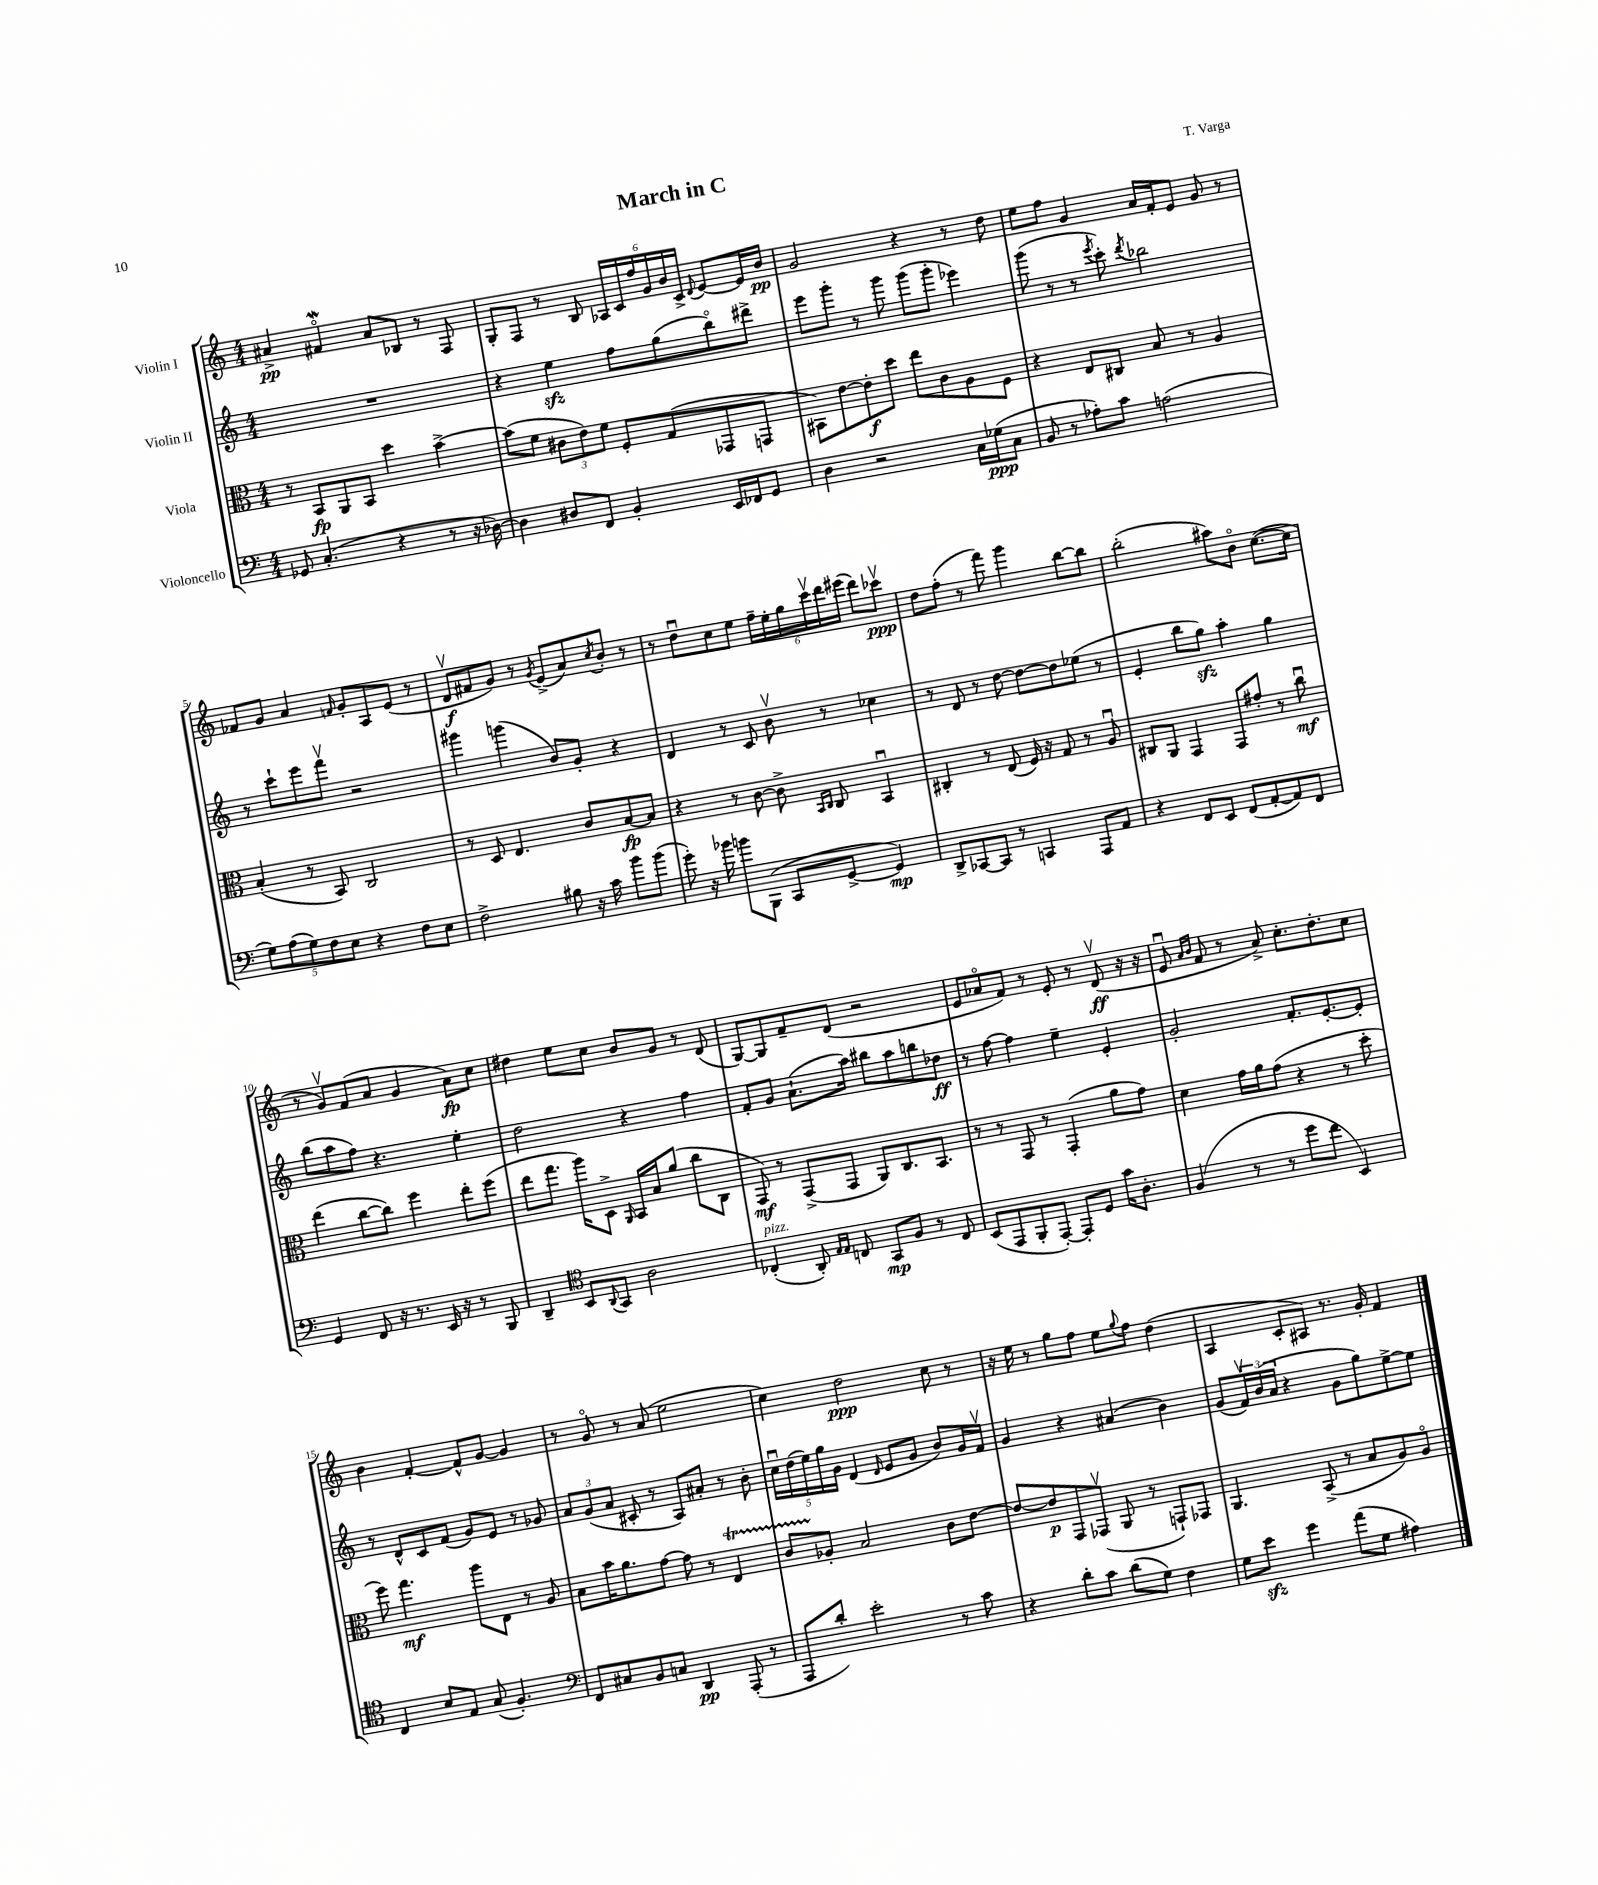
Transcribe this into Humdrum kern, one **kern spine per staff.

**kern	**kern	**kern	**kern
*staff4	*staff3	*staff2	*staff1
*clefF4	*clefC3	*clefG2	*clefG2
*k[]	*k[]	*k[]	*k[]
*M4/4	*M4/4	*M4/4	*M4/4
8GG-	8r	1r	4a#^
(4.C'	8BB	.	.
.	8AA	.	4f#o
.	8BB	.	.
4r	4dd	.	8a#
.	.	.	8B-
8r	[4b^	.	8r
16r	.	.	8F
[16D-)	.	.	.
=	=	=	=
4D-]	(8b]	4r	8G'
.	8f	.	8F
8D#	12c#	4ee	8r
.	12e)	.	.
8FF	.	.	8B
.	12f	.	.
4BB'	8F'	8ff	24A-
.	.	.	24c
.	.	.	24ff
.	(8G	(8gg	24g
.	.	.	24b
.	.	.	24c^
.	.	.	8qqd
16EE	8GG-	8bbo)	[8e
16FF-	.	.	.
8GG	8GG	8ddd#^	16e]
.	.	.	16b
=	=	=	=
4D	8BB#)	8eee	2g
.	[8e	8ggg'	.
2r	8e']	8r	.
.	8dd	8ggg	.
.	8ee	(8ggg	4r
.	8c	8ggg'	.
16C	8A	4eee-)	8r
(16G-	.	.	.
8C	8F	.	8dd
=	=	=	=
8BB	4r	(8ggg	8ee
8r	.	8r	8ff
8A-')	8E	8r	4g
.	.	8qeee	.
8c	8C#	8ccc')	.
.	.	8qddd	.
(2A	8B	2bb-	16a
.	.	.	16f'
.	8r	.	8e
.	4A	.	8g
.	.	.	8r
=	=	=	=
10G)	(4B'	8r	8f-
(10A	.	.	.
.	.	8ccc`	8g
10G)	.	.	.
.	8r	8eee	4a
10F	.	.	.
.	8BB)	8fffv	.
10E	.	.	.
.	.	.	16qqf
4r	2C	2r	8g'
.	.	.	8A
8F	.	.	(8e
8E	.	.	8r
=	=	=	=
2F^	8r	4ggg#	8dv
.	8D	.	8f#
.	4.E	(4ggg	8g)
.	.	.	8r
.	.	.	8qg
8B#	.	8b)	(8e^
16r	8c	8g'	8a)
16c	.	.	.
.	.	.	8qcc
8b	[8B	4r	8b'
(8b	8B]	.	8r
=	=	=	=
8g')	4r	4d	8r
16r	.	.	8ddu
16b-	.	.	.
8b	8r	8r	8cc
(8BBB	[8c	8c	8ee
8CC	8c^]	8bv	24ff~
.	.	.	24ee'
.	.	.	24gg
.	16qqBB	.	.
.	16qqC	.	.
[8GG^	8C	8r	24cccv
.	.	.	24ddd
.	.	.	(24eee#
4GG])	4BBu	4cc-	8ddd)
.	.	.	8ccc-v
=	=	=	=
8DD^	4C#'	8r	8dd
[8CC-	.	8d	(8ff'
8CC-]	8r	8r	8r
8r	(8E	[8dd	8fff)
4CC	16F)	8dd_	4ggg
.	16r	.	.
.	8G	8dd]	.
8AAA	8r	(8ee-	[8bb
8AA	8Au	8r	8bb]
=	=	=	=
4r	8C#	4e'	(2bb'
.	8AA	.	.
8FF	4GG	8bb	.
8EE	.	8gg)	.
(8FF	8GG	4aa'	8aa#)
[8AA'	8g#'	.	8bo
8AA])	8r	4gg	([8.cc
8FF	8ccu	.	.
.	.	.	16cc]
=	=	=	=
4GG	(4ee	(8bb	8r
.	.	8aa	8gv)
8FF	[8cc	8ff)	(8f
16r	8cc])	4.r	8a
8.r	.	.	.
.	4ff	.	4g
16EE	.	.	.
16r	.	.	.
8r	8ee'	4ee'	8a)
8BBB	(8ff	.	8cc
=	=	=	=
4DD~	8ee	2dd	4dd#
.	8.gg	.	.
*clefC4	*	*	*
8BB	.	.	8ee
.	16aa)	.	.
8qqAA	.	.	.
8GG	8D^	.	8cc
.	16qqAA	.	.
2A	16BB	4r	8b
.	16B	.	.
.	(8a	.	8g
.	8cc	4ff	8r
.	8C	.	(8d
=	=	=	=
(4C-'	8GG)	8f'	[8G)
.	8r	8g	8G]
8AA')	(8GG^	(8.a`	8f~
16qqE	.	.	.
16qqE	.	.	.
8C	8GG	.	(8d
.	.	16aa)	.
8GG	8AA)	8bb#	2r
8F	8.C	8aa	.
8r	.	8bb	.
.	8.BB	.	.
8C	.	8dd-	.
=	=	=	=
(8BB	8r	8r	8e
8EE	8r	[8ff	8a-o
8FF'	8GG	4ff]	8f)
[8EE')	8r	.	8r
8EE']	(4GG'	4ee~	8e'
8D	.	.	8r
16g	8a	4e'	(8dv
8.A'	.	.	.
.	8g)	.	16r
.	.	.	16r
=	=	=	=
(4F	4d	2g'	8eu
.	.	.	16qqa
.	.	.	16qqb
.	.	.	8f
8r	16g	.	8r
.	16a	.	.
8r	(8g	.	8a^)
8dd	4r	8.f'	8.cc'
8cc	.	.	.
.	.	[8.e'	8.dd'
4BB)	8r	.	.
.	8dd'	8e']	8cc
=	=	=	=
4C	8ff)	8r	4b
.	4.gg	8d^^	.
8B	.	8c	[4f'
8E	.	(8f	.
(8G	8aa	8g)	8f^^]
4.F')	8E	8e	[8g
.	8r	8r	4g]
.	8A	8g-	.
=	=	=	=
*clefF4	*	*	*
8FF	8B	12a	8r
.	.	(12g	.
8C#	16b	.	8go
.	.	12a	.
.	8.a	.	.
8BB	.	8c#'	8r
8C	[8g	8r	(8a
4DD	8g]	8A)	2ee
.	8r	8a#'	.
(8AAA'	4E	8r	.
8r	.	8b'	.
=	=	=	=
8AAA	8c	20ccu	4cc)
.	.	(20dd	.
.	.	20ee)	.
8d')	8A-'	.	.
.	.	20gg	.
.	.	20g	.
2e'	2B	(4d	2dd
.	.	16qqd	.
.	.	8e	.
.	.	8g	.
8r	8c	8b)	8cc
8c	[8e	16g	8r
.	.	16fv	.
=	=	=	=
4r	8e_	4g	16r
.	.	.	16ee
.	8e]	.	8r
8d'	8GG	4r	8gg
8c	(8GG-v	.	8ff
(8d	8AA	(4a#	8ee
.	.	.	8qqgg
8G)	8r	.	8ff
4F	8GG`)	4b)	(4dd
.	8GG-	.	.
=	=	=	=
8G	4.AA	(8g	4A
8e	.	24fv)	.
.	.	(24b	.
.	.	24a	.
4g	.	4r	8c'
.	(8BB^	.	8A#)
(8a	8r	8g	8.r
8G	8B	8gg)	.
.	.	.	16g'
4A#)	8A)	[8ee^	4f
.	8Ao	8ee]	.
==	==	==	==
*-	*-	*-	*-
